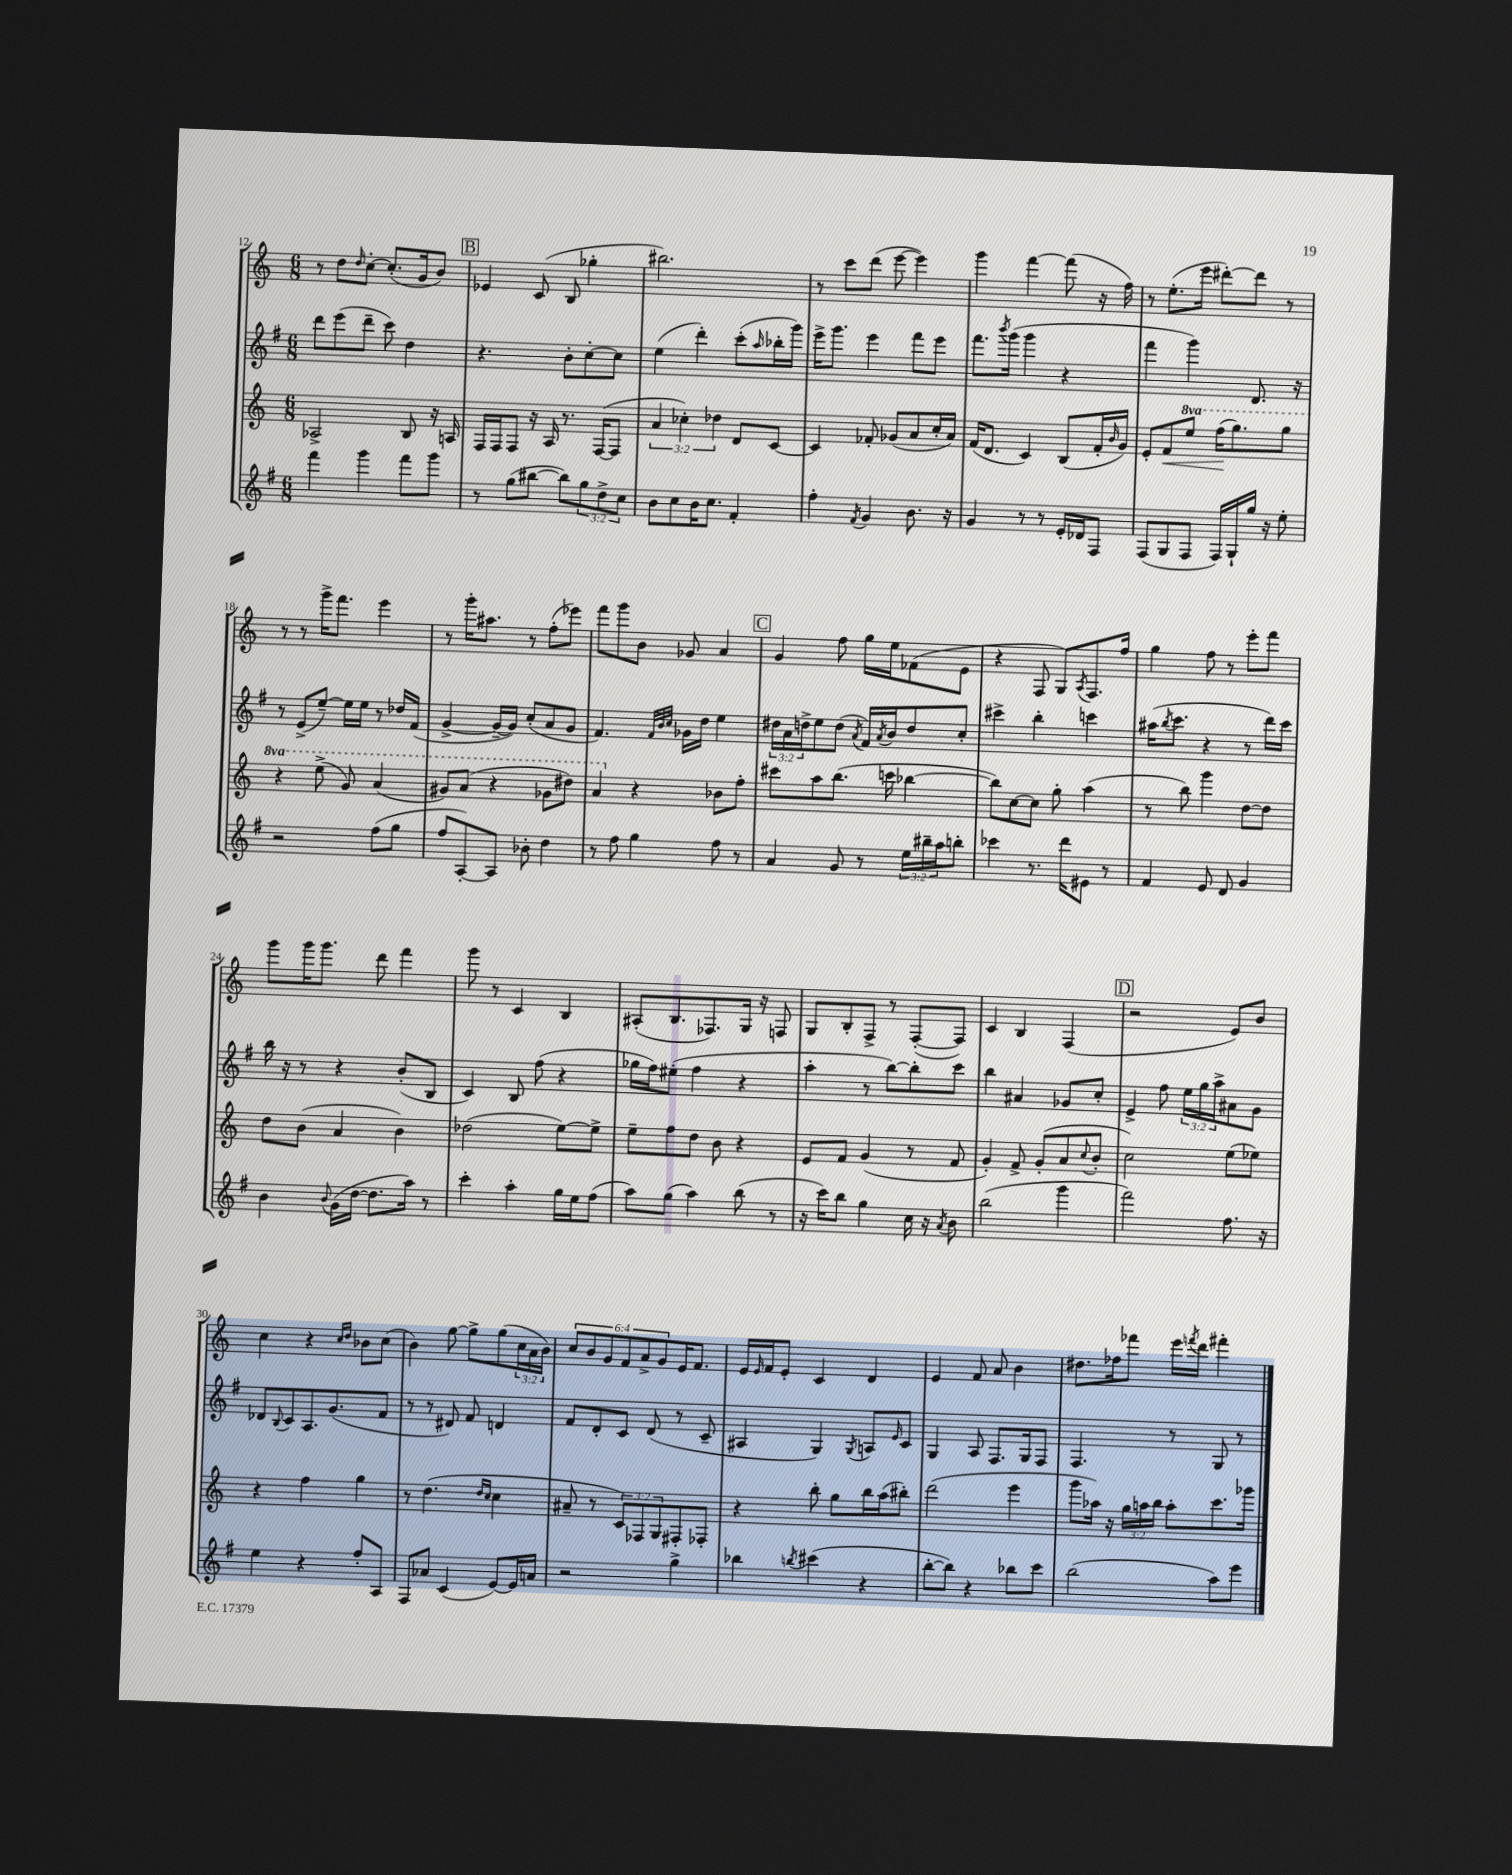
<<
\new StaffGroup <<
\new Staff = "s0" {
    \clef treble \key c \major \numericTimeSignature \time 6/8 \override Staff.TupletNumber.text = #tuplet-number::calc-fraction-text
    r8 d''8 \grace { d''16 } c''8~-. c''8.-.( g'16 b'8) |
    \mark \markup { \box "B" } ees'4 c'8( b8 ges''4-. |
    bis''2.) |
    r8 c'''8 d'''8( e'''8~ e'''4) |
    g'''4 f'''4~ f'''8( r16 f''16) |
    r8 e''8.-.( e'''16 dis'''8~-.) dis'''8 r8 |
    r8 r8 g'''16-> f'''8. e'''4 |
    r8 g'''16-. ais''8. r8 f''8-.( ees'''8) |
    f'''8 g'''8 b'8 ges'8 a'4 |
    \mark \markup { \box "C" } g'4 f''8 g''16 e''16 fes'8( e'8 |
    r4 f8 g8) \acciaccatura { a8 } f8. f''16 |
    g''4 f''8 r8 e'''8-. f'''8 |
    g'''8 g'''16 g'''8. d'''8 f'''4 |
    g'''8 r8 c'4 b4 |
    ais8-.( b8. fes8.) g16 r16 f8 |
    g8 b8-. f8-> r8 f8~-.( f8) |
    c'4 b4 f4( |
    \mark \markup { \box "D" } r2 e'8) b'8 |
    c''4 r4 \grace { c''16 d''16 } bes'8 c''8( |
    b'4) g''8~ g''8-> g''8( \tuplet 3/2 { c''16 a'16 b'16) } |
    \tuplet 6/4 { c''8 b'8 g'8 f'8 a'8-> g'8 } e'16 f'8. |
    e'16 \grace { e'16 } f'16 e'8-. c'4 d'4 |
    e'4 f'8 a'8 b'4 |
    dis''8. fes''16 fes'''8 e'''16 \acciaccatura { f'''8 } d'''16 fis'''4-. \bar "|." |
}
\new Staff = "s1" {
    \clef treble \key g \major \numericTimeSignature \time 6/8 \override Staff.TupletNumber.text = #tuplet-number::calc-fraction-text
    d'''8 e'''8( d'''8-- c'''8) d''4 |
    \mark \markup { \box "B" } r4. b'8-. c''8~-. c''8 |
    e''4( d'''4-.) c'''8-.( \grace { a''16 } bes''16-. g'''16) |
    e'''16-> g'''8. e'''4 fis'''8 e'''8 |
    fis'''8. \acciaccatura { b'''8 } g'''16( g'''4 r4 |
    fis'''4 g'''4) d'8. r16 |
    r8 e'8->( e''8~--) e''16 e''16 r8 des''16 fis'16( |
    g'4~-> g'16~-- g'16) c''8-.( a'8 g'8 |
    fis'4.) \grace { fis'32 b'32 c''32 } ges'16 d''16 e''4 |
    \mark \markup { \box "C" } \tuplet 3/2 { dis''16 a'16 d''16-> } e''8 d''8( \acciaccatura { a'8 } fis'16) \acciaccatura { a'8 } b'16 d''8 c''8-. |
    cis'''4-> b''4-. c'''4 |
    ais''16( \acciaccatura { b''8 } c'''8. r4 r8 d'''16) c'''16 |
    b''16 r16 r8 r4 b'8-.( b8 |
    c'4) b8 fis''8( r4 |
    ges''16 fis''16) eis''8-.( fis''4 r4 |
    a''4-. r8 b''8~) b''8-. c'''8 |
    b''4 ais'4 ges'8 c''8-. |
    \mark \markup { \box "D" } e'4-> fis''8 \tuplet 3/2 { e''16 g''16 a''16-> } ais'8 g'8 |
    des'8 \appoggiatura { b8 } c'8 a8. g'8.( fis'8 |
    r8 r8 dis'8) fis'8 d'4 |
    fis'8 d'8-. c'8 d'8( r8 c'8-- |
    ais4 g4) \acciaccatura { g8 } a8 \grace { e'16 } c'8 |
    g4 a8 fis8. g16 fis8 |
    fis4. r8 g8 r8 \bar "|." |
}
\new Staff = "s2" {
    \clef treble \key c \major \numericTimeSignature \time 6/8 \override Staff.TupletNumber.text = #tuplet-number::calc-fraction-text \set Staff.ottavationMarkups = #ottavation-simple-ordinals
    aes2-> b8 r16 a16 |
    \mark \markup { \box "B" } f16 f16 f8 r16 a16 r8. f16~( f8 |
    \tuplet 3/2 { a'4 ces''4-.) des''4 } d'8 c'8~ |
    c'4 fes'8-. ges'8( a'8 c''16-. a'16) |
    f'16( d'8. c'4) b8( f'16-. \grace { b'16 } g'16) |
    e'8-. f'8\< \ottava #1 e'''8 f'''16\!( g'''8.) g'''8 |
    r4 e'''8->( g''8) a''4( |
    gis''8) a''8( r4 ges''8 dis'''8) |
    a''4 \ottava #0 r4 bes'8 f''8-. |
    \mark \markup { \box "C" } cis'''8 a''8 b''8.( c'''16 bes''4~ |
    bes''8) c''8~ c''8 g''8-. a''4( |
    r8 b''8) g'''4 d''8~ d''8 |
    d''8 b'8( a'4 b'4) |
    des''2( e''8~) e''8-> |
    e''8-- f''8 d''8 b'8 r4 |
    e'8 f'8 g'4( r8 f'8 |
    g'4-.) f'8-> g'8-.( a'8 \appoggiatura { c''8 } b'8-. |
    \mark \markup { \box "D" } c''2) e''8( ees''8) |
    r4 f''4 g''4 |
    r8 d''4.( \grace { d''16 c''16 } c''4 |
    ais'8-- r8 \tuplet 3/2 { c'8) fes8 g8 } fis8-. fes8-. |
    r4 b''8-. g''8 b''16 a''16( bis''8-.) |
    d'''2( e'''4 |
    g'''8 aes''16) r16 \tuplet 3/2 { g''16 a''16 b''16 } a''8-. c'''8. ges'''16 \bar "|." |
}
\new Staff = "s3" {
    \clef treble \key g \major \numericTimeSignature \time 6/8 \override Staff.TupletNumber.text = #tuplet-number::calc-fraction-text
    fis'''4 g'''4 fis'''8 g'''8 |
    \mark \markup { \box "B" } r8 g''8( bis''8~ bis''8) \tuplet 3/2 { g''8 d''8-> c''8 } |
    b'8 c''8 b'16 c''8. fis'4-. |
    fis''4-. \acciaccatura { fis'8 } g'4 b'8. r16 |
    g'4 r8 r8 e'16-. des'16 fis8 |
    fis8( g8 fis8 fis16) g16-! g''16 r16 e''8-. |
    r2 fis''8( g''8 |
    fis''8 a8~-.) a8 bes'8-. d''4 |
    r8 fis''8 g''4 fis''8 r8 |
    \mark \markup { \box "C" } a'4 g'8 r8 \tuplet 3/2 { e''16 bis''16-- a''16 } b''8-. |
    ces'''4 r8. d'''16 eis'8 r8 |
    fis'4 e'8 d'8 g'4 |
    b'4 \appoggiatura { b'8 } g'16( d''16~ d''8. a''16) r8 |
    c'''4-. a''4-. g''16 e''16 fis''8( |
    a''8) g''8( a''4) b''8( r8 |
    r16 c'''16) b''8 g''4 c''16 r16 \acciaccatura { a'8 } b'8 |
    b''2( g'''4 |
    \mark \markup { \box "D" } fis'''2) fis''8. r16 |
    e''4 r4 fis''8-. a8 |
    fis8 aes'8 c'4( e'8~) e'16 a'16 |
    r2 g''4-> |
    bes''4 \acciaccatura { b''8 } cis'''4( r4 |
    b''8~-. b''8) r4 bes''8 c'''8 |
    b''2( a''8) e'''8 \bar "|." |
}
>>
>>
\layout { \context { \Score currentBarNumber = #12 } }
